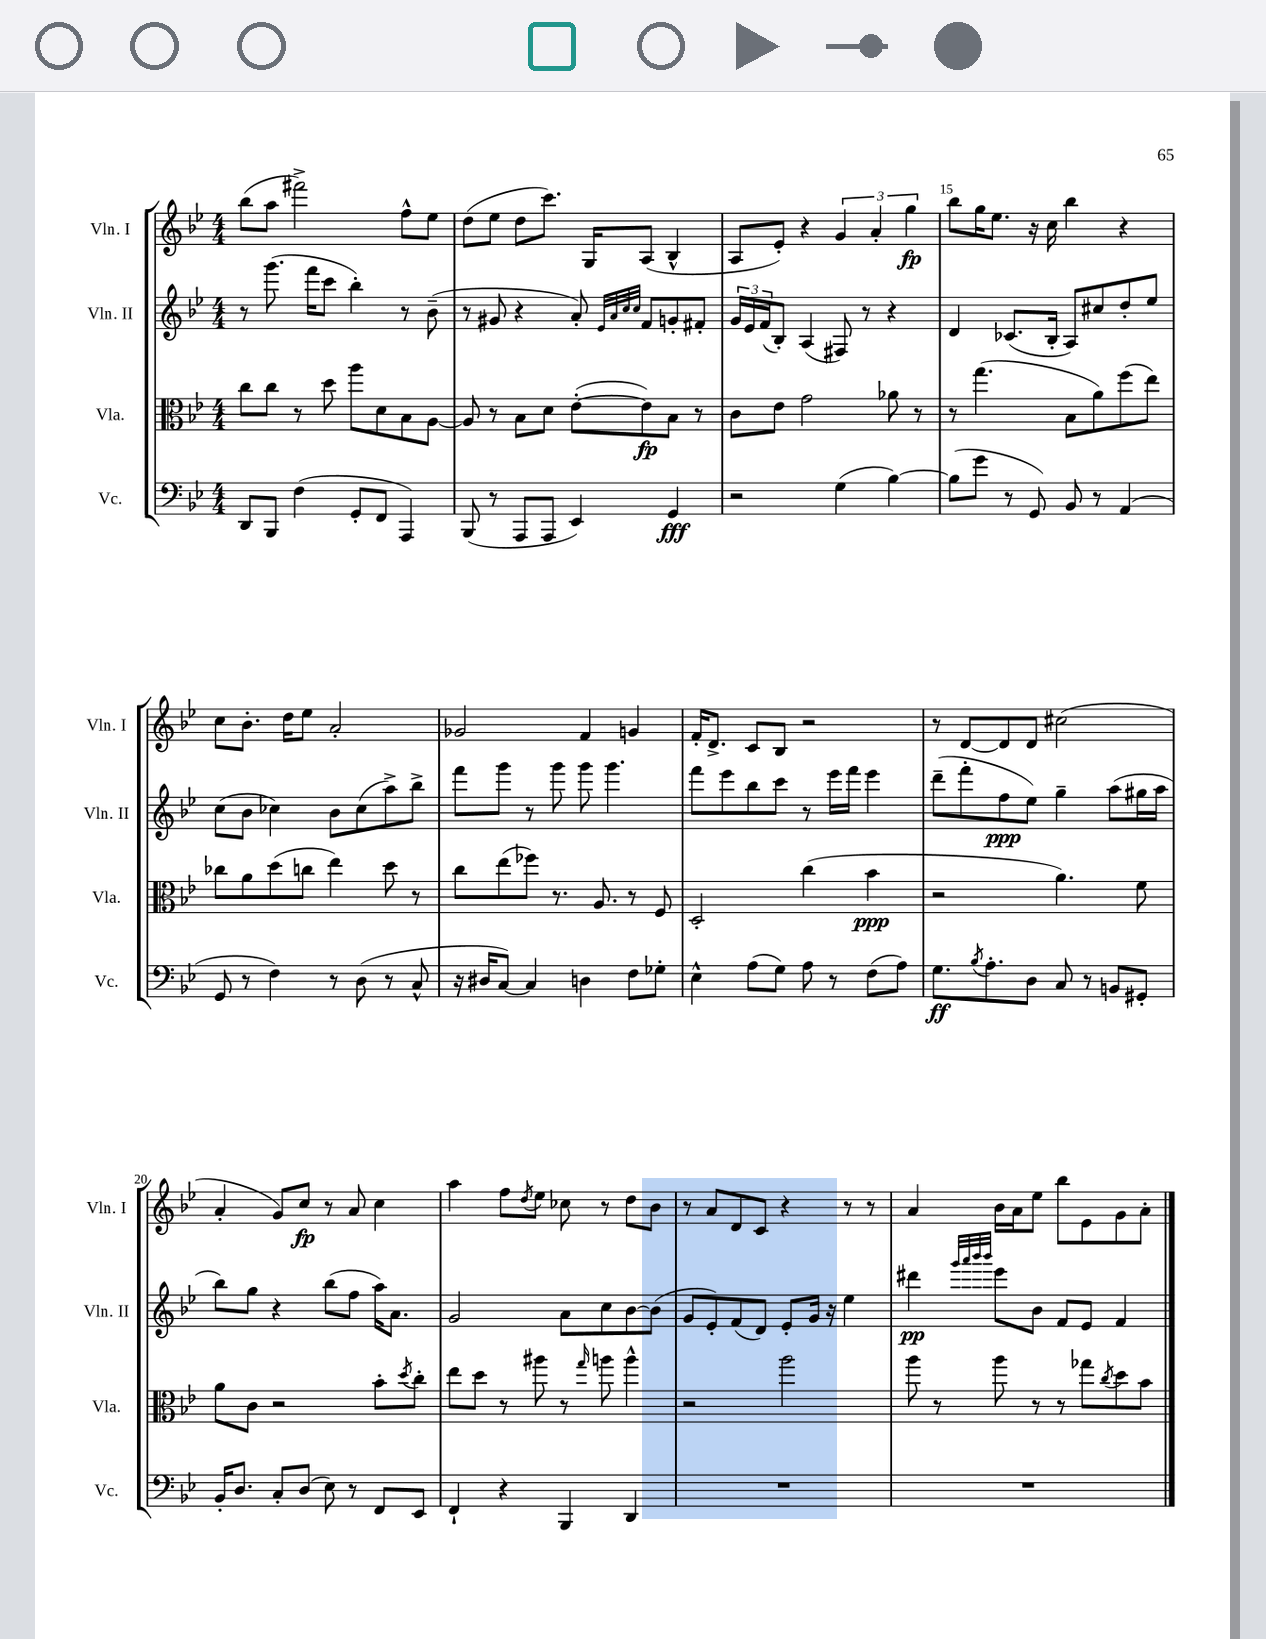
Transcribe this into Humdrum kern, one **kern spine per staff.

**kern	**kern	**kern	**kern
*staff4	*staff3	*staff2	*staff1
*clefF4	*clefC3	*clefG2	*clefG2
*k[b-e-]	*k[b-e-]	*k[b-e-]	*k[b-e-]
*M4/4	*M4/4	*M4/4	*M4/4
8DD	8cc	8r	(8bb-
8BBB-	8cc	(8.ggg	8aa
(4F	8r	.	2fff#^)
.	.	16fff	.
.	8dd	8ccc	.
8GG'	8aa	4bb-')	.
8FF	8d	.	.
4AAA)	8B-	8r	8ff^^
.	[8A	(8b-~	8ee-
=	=	=	=
(8BBB-	8A]	8r	(8dd
8r	8r	8g#	8ee-
8AAA	8B-	4r	8dd
8AAA	8d	.	8.ccc)
4EE-)	([8e-'	8a')	.
.	.	.	16G
.	.	32qqe-	.
.	.	32qqa	.
.	.	32qqcc	.
.	.	32qqcc	.
.	8e-])	8f	(8A
4GG	8B-	8g'	4B-^^
.	8r	8f#'	.
=	=	=	=
2r	8c	24g	8A
.	.	24e-	.
.	.	(24f	.
.	8e-	8B-')	8e-')
.	2g	(4A	4r
(4G	.	8F#)	6g
.	.	8r	.
.	.	.	6a'
[4B-)	8a-	4r	.
.	.	.	6gg
.	8r	.	.
=	=	=	=
(8B-]	8r	4d	8bb-
8g	(4.gg	.	16gg
.	.	.	8.ee-
8r	.	(8.c-	.
8GG)	.	.	16r
.	.	16B-'	16cc
8BB-	8B-	8A)	4bb-
8r	8a)	8cc#	.
(4AA	(8ff	8dd'	4r
.	8ee-)	8ee-	.
=	=	=	=
8GG	8cc-	(8cc	8cc
8r	8a	8b-	8.b-'
4F)	(8dd	4cc-)	.
.	.	.	16dd
.	8cc	.	8ee-
8r	4ee-)	8b-	2a'
(8D	.	(8cc-	.
8r	8dd	8aa^)	.
8C^^	8r	8bb-^	.
=	=	=	=
16r	8cc	8fff	2g-
16D#	.	.	.
[8C)	(8ee-	8ggg	.
4C]	8ff-)	8r	.
.	8.r	8ggg	.
4D	.	8ggg	4f
.	8.A	.	.
.	.	4.ggg	.
8F	8r	.	4g
8G-'	8F	.	.
=	=	=	=
4E-^^	2D'	8fff	16f'
.	.	.	8.d^
.	.	8eee-	.
(8A	.	8bb-	8c
8G)	.	8ccc	8B-
8A	(4cc	8r	2r
8r	.	16eee-	.
.	.	16fff	.
(8F	4b-	4eee-	.
8A)	.	.	.
=	=	=	=
8.G	2r	(8ddd~	8r
.	.	8fff'	[8d
8qB-	.	.	.
8.A'	.	.	.
.	.	8ff	8d]
8D	.	8ee-)	8d
8C	4.a)	4gg~	(2cc#
8r	.	.	.
8BB	.	(8aa	.
8GG#'	8f	16gg#	.
.	.	16aa	.
=	=	=	=
16BB-'	8a	8bb-)	4a'
8.D	.	.	.
.	8c	8gg	.
8C'	2r	4r	8g)
(8D	.	.	8cc
8E-)	.	(8bb-	8r
8r	.	8ff	8a
8FF	8b-'	16aa)	4cc
.	.	8.a	.
.	8qdd	.	.
8EE-	8cc'	.	.
=	=	=	=
4FF`	8ee-	2g	4aa
.	8dd	.	.
4r	8r	.	8ff
.	.	.	8qdd
.	8aa#	.	8ee-
4BBB-	8r	8a	8cc-
.	16qqgg	.	.
.	8aa	8cc	8r
4DD	4aa^^	[8b-	8dd
.	.	(8b-]	8b-
=	=	=	=
1r	2r	8g	8r
.	.	8e-')	8a
.	.	(8f	8d
.	.	8d)	8c
.	2aa	8e-'	4r
.	.	16g	.
.	.	16r	.
.	.	4ee-	8r
.	.	.	8r
=	=	=	=
1r	8aa	4ddd#	4a
.	8r	.	.
.	.	32qqggg	.
.	.	32qqaaa	.
.	.	32qqbbb-	.
.	.	32qqbbb-	.
.	8aa	8eee-	16b-
.	.	.	16a
.	8r	8b-	8ee-
.	8r	8f	8bb-
.	8gg-	8e-	8e-
.	8qcc	.	.
.	8dd	4f	8g
.	8b-	.	8a'
==	==	==	==
*-	*-	*-	*-
